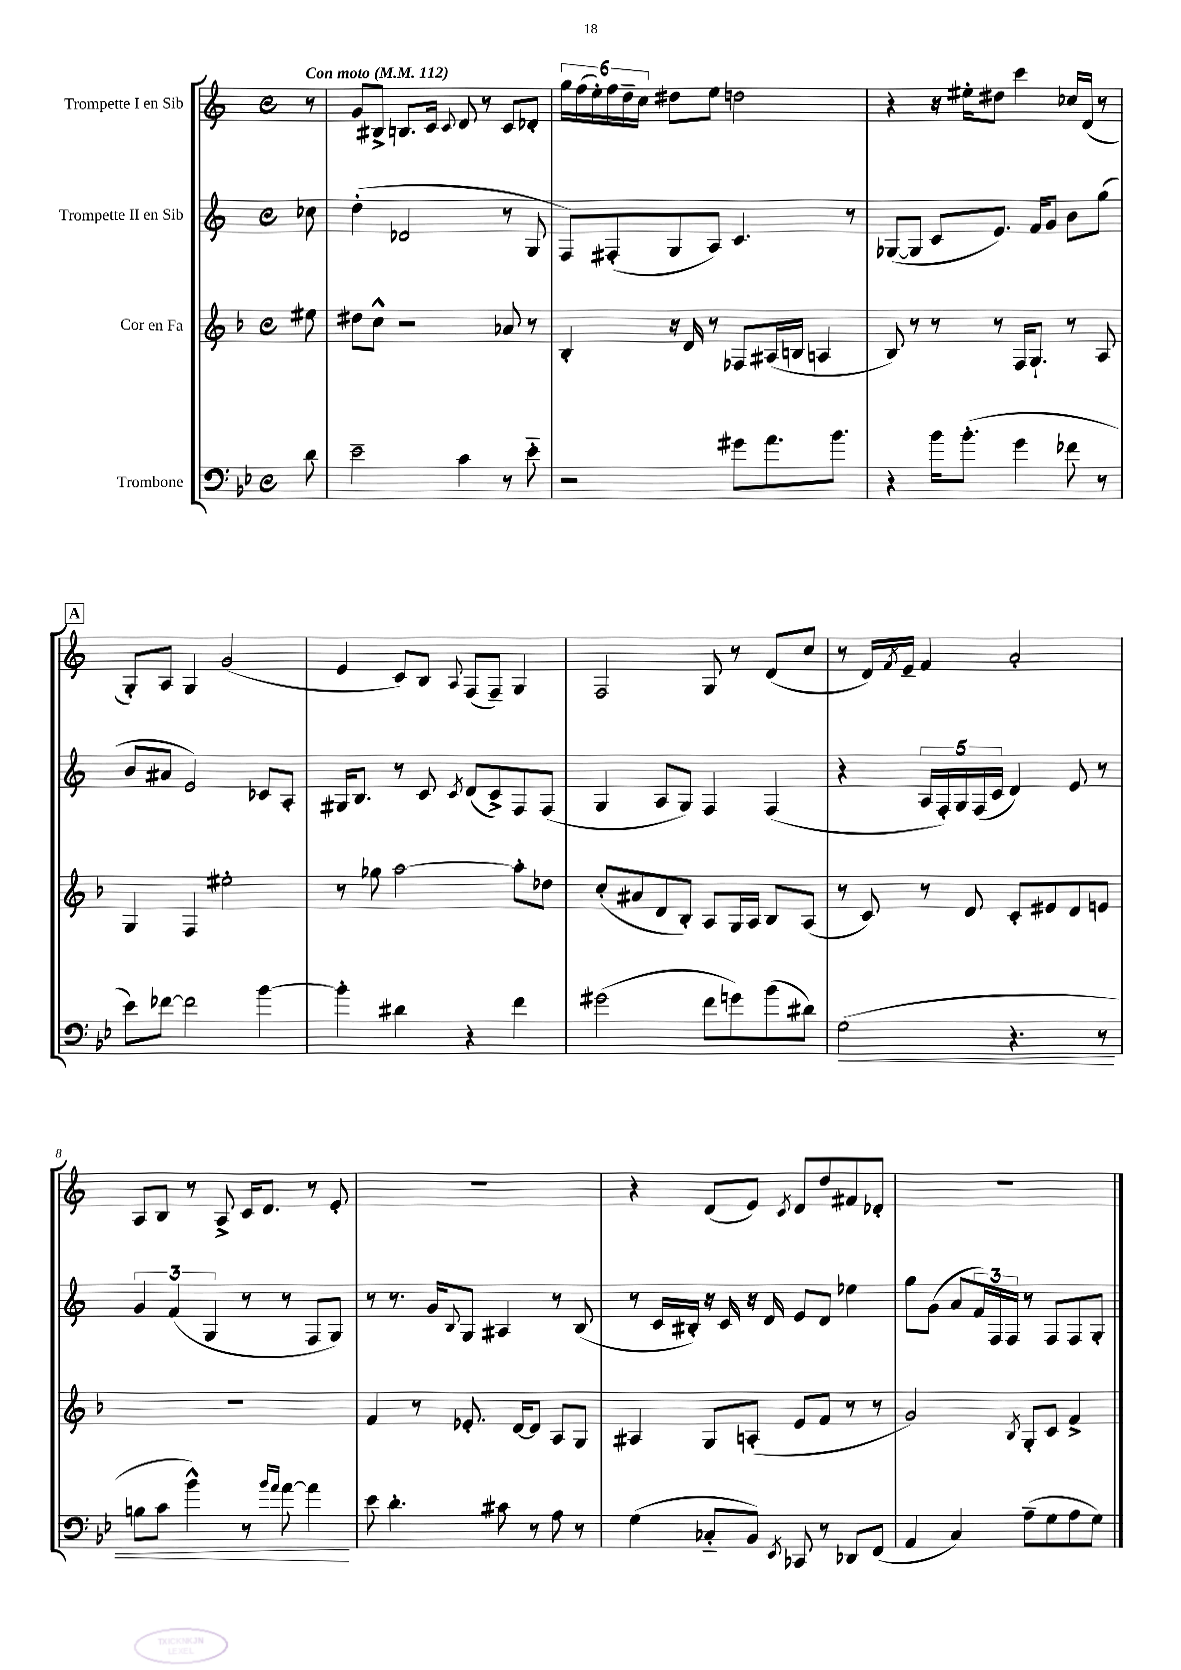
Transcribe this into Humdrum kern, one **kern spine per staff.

**kern	**dynam	**kern	**kern	**kern
*part4	*part4	*part3	*part2	*part1
*staff4	*staff4	*staff3	*staff2	*staff1
*I"Trombone	*	*I"Cor en Fa	*I"Trompette II en Sib	*I"Trompette I en Sib
*clefF4	*	*clefG2	*clefG2	*clefG2
*k[b-e-]	*	*k[b-]	*k[]	*k[]
*M4/4	*	*M4/4	*M4/4	*M4/4
*met(c)	*	*met(c)	*met(c)	*met(c)
*MM112	*	*MM112	*MM112	*MM112
=	=	=	=	=
!	!	!	!	!LO:TX:a:B:t=Con moto
8d\	.	8ee#X\	8cc-X\	8r
=1	=1	=1	=1	=1
2e-~\	.	8dd#X\L	(4dd'\	8g/L
.	.	8cc^^\J	.	8B#X^/J
.	.	2r	2d-X/	8.Bn/L
.	.	.	.	16c/Jk
.	.	.	.	8qqc/
4c\	.	.	.	8d/
.	.	.	.	8r
8r	.	8a-X/	8r	8c/L
8e-\	.	8r	8G/	8d-X'/J
=2	=2	=2	=2	=2
2r	.	4B-'/	8F/L)	24gg\LL
.	.	.	.	(24ff\
.	.	.	.	24ee'\)
.	.	.	(8F#X'/	24ff\
.	.	.	.	24dd~\
.	.	.	.	24cc\JJ
.	.	16r	8G/	8dd#X\L
.	.	16d/	.	.
.	.	8r	8A/J)	8ee\J
8g#X\L	.	8F-X/L	4.c/	2ddn\
8.a\	.	(16A#X/L	.	.
.	.	16Bn/JJ	.	.
.	.	4An/	.	.
8.b-\J	.	.	.	.
.	.	.	8r	.
=3	=3	=3	=3	=3
4r	.	8B-/)	([8G-X/L	4r
.	.	8r	8G-/J]	.
16b-\KL	.	8r	8c/L	16r
(8.b-'\J	.	.	.	16ee#X'\KL
.	.	8r	8.e/J)	8dd#X\J
4g\	.	16F/KL	.	4ccc\
.	.	8.G`/J	16f/KL	.
.	.	.	8g/J	.
8f-X\	.	8r	8b\L	16cc-X/LL
.	.	.	.	(16d/JJ
8r	.	8A/	(8gg\J	8r
!!LO:LB:g=z
!!LO:REH:place=s1:t=A
=4	=4	=4	=4	=4
8e-\L)	.	4G/	8b/L	8G'/L)
[8f-X\J	.	.	8a#X/J	8A/J
2f-\]	.	4F/	2e/)	4G/
.	.	2ee#X'\	.	(2g/
[4b-\	.	.	8c-X/L	.
.	.	.	8A'/J	.
=5	=5	=5	=5	=5
4b-'\]	.	8r	16G#X/KL	4e/
.	.	.	8.B/J	.
.	.	8gg-X\	.	.
4d#X\	.	[2aa\	8r	8c/L)
.	.	.	8c/	8B/J
.	.	.	8qc/	8qqA/
4r	.	.	(8d/L	(8F/L
.	.	.	8c^/)	8F~/J)
4f\	.	8aa'\L]	8F/	4G/
.	.	8dd-X\J	(8F/J	.
=6	=6	=6	=6	=6
(2g#X\	.	(8cc'/L	4G/	2F/
.	.	8a#X/	.	.
.	.	8d/	8A/L	.
.	.	8B-'/J)	8G/J)	.
8f\L	.	8A/L	4F/	8G/
8gn\)	.	16G/L	.	8r
.	.	16A/JJ	.	.
(8b-\	.	8B-/L	(4F/	(8d/L
8d#X\J)	.	(8A/J	.	8cc/J
=7	=7	=7	=7	=7
!	!LO:HP:b	!	!	!
(2G\	<	8r	4r	8r
.	.	8c/)	.	16d/LL)
.	.	.	.	8qf/
.	.	.	.	16e~/JJ
.	.	8r	20A/LL	4f/
.	.	.	20F'/)	.
.	.	.	20G/	.
.	.	8d/	.	.
.	.	.	(20F/	.
.	.	.	20c/JJ	.
4.r	.	8c'/L	4d/)	2a'/
.	.	8e#X/	.	.
.	.	8d/	8e/	.
8r	.	8en/J	8r	.
!!LO:LB:g=z
=8	=8	=8	=8	=8
8Bn\L	.	1r	6g/	8A/L
8c\J	.	.	.	8B/J
.	.	.	(6f/	.
4b-^^\)	.	.	.	8r
.	.	.	6G/	.
.	.	.	.	8A^/
8r	.	.	8r	16c/KL
.	.	.	.	8.d/J
16qqb-/LL	.	.	.	.
16qqa/JJ	.	.	.	.
[8a\	.	.	8r	.
4a\]	.	.	8F/L	8r
.	.	.	8G/J)	8e'/
.	[	.	.	.
=9	=9	=9	=9	=9
8e-\	.	4f/	8r	1r
4.d'\	.	.	8.r	.
.	.	8r	.	.
.	.	.	16g/KL	.
.	.	.	8qqB/	.
.	.	8.e-X'/	8G/J	.
8c#X\	.	.	4A#X/	.
.	.	[16d/KL	.	.
8r	.	8d/J]	.	.
8A\	.	8A/L	8r	.
8r	.	8G/J	(8B/	.
=10	=10	=10	=10	=10
(4G\	.	4A#X/	8r	4r
.	.	.	16c/LL	.
.	.	.	16B#X'/JJ)	.
8C-X/L	.	8G/L	16r	(8d/L
.	.	.	16c/	.
8BB-/J)	.	(8An'/J	16r	8e/J)
.	.	.	16d/	.
8qEE-/	.	.	.	8qc/
8CC-X/	.	8e/L	8e/L	8d/L
8r	.	8f/J	8d/J	8dd/
8DD-X/L	.	8r	4ee-X\	8f#X/
(8FF/J	.	8r	.	8d-X'/J
=11	=11	=11	=11	=11
4AA/	.	2g/)	8gg\L	1r
.	.	.	(8g\J	.
4C/)	.	.	8a/L	.
.	.	.	24f/L)	.
.	.	.	24F/	.
.	.	.	24F/JJ	.
.	.	8qB-/	.	.
(8A~\L	.	8G'/L	8r	.
8G\	.	8c/J	8F/L	.
8A\	.	4f^/	8F/	.
8G\J)	.	.	8G'/J	.
==	==	==	==	==
*-	*-	*-	*-	*-
